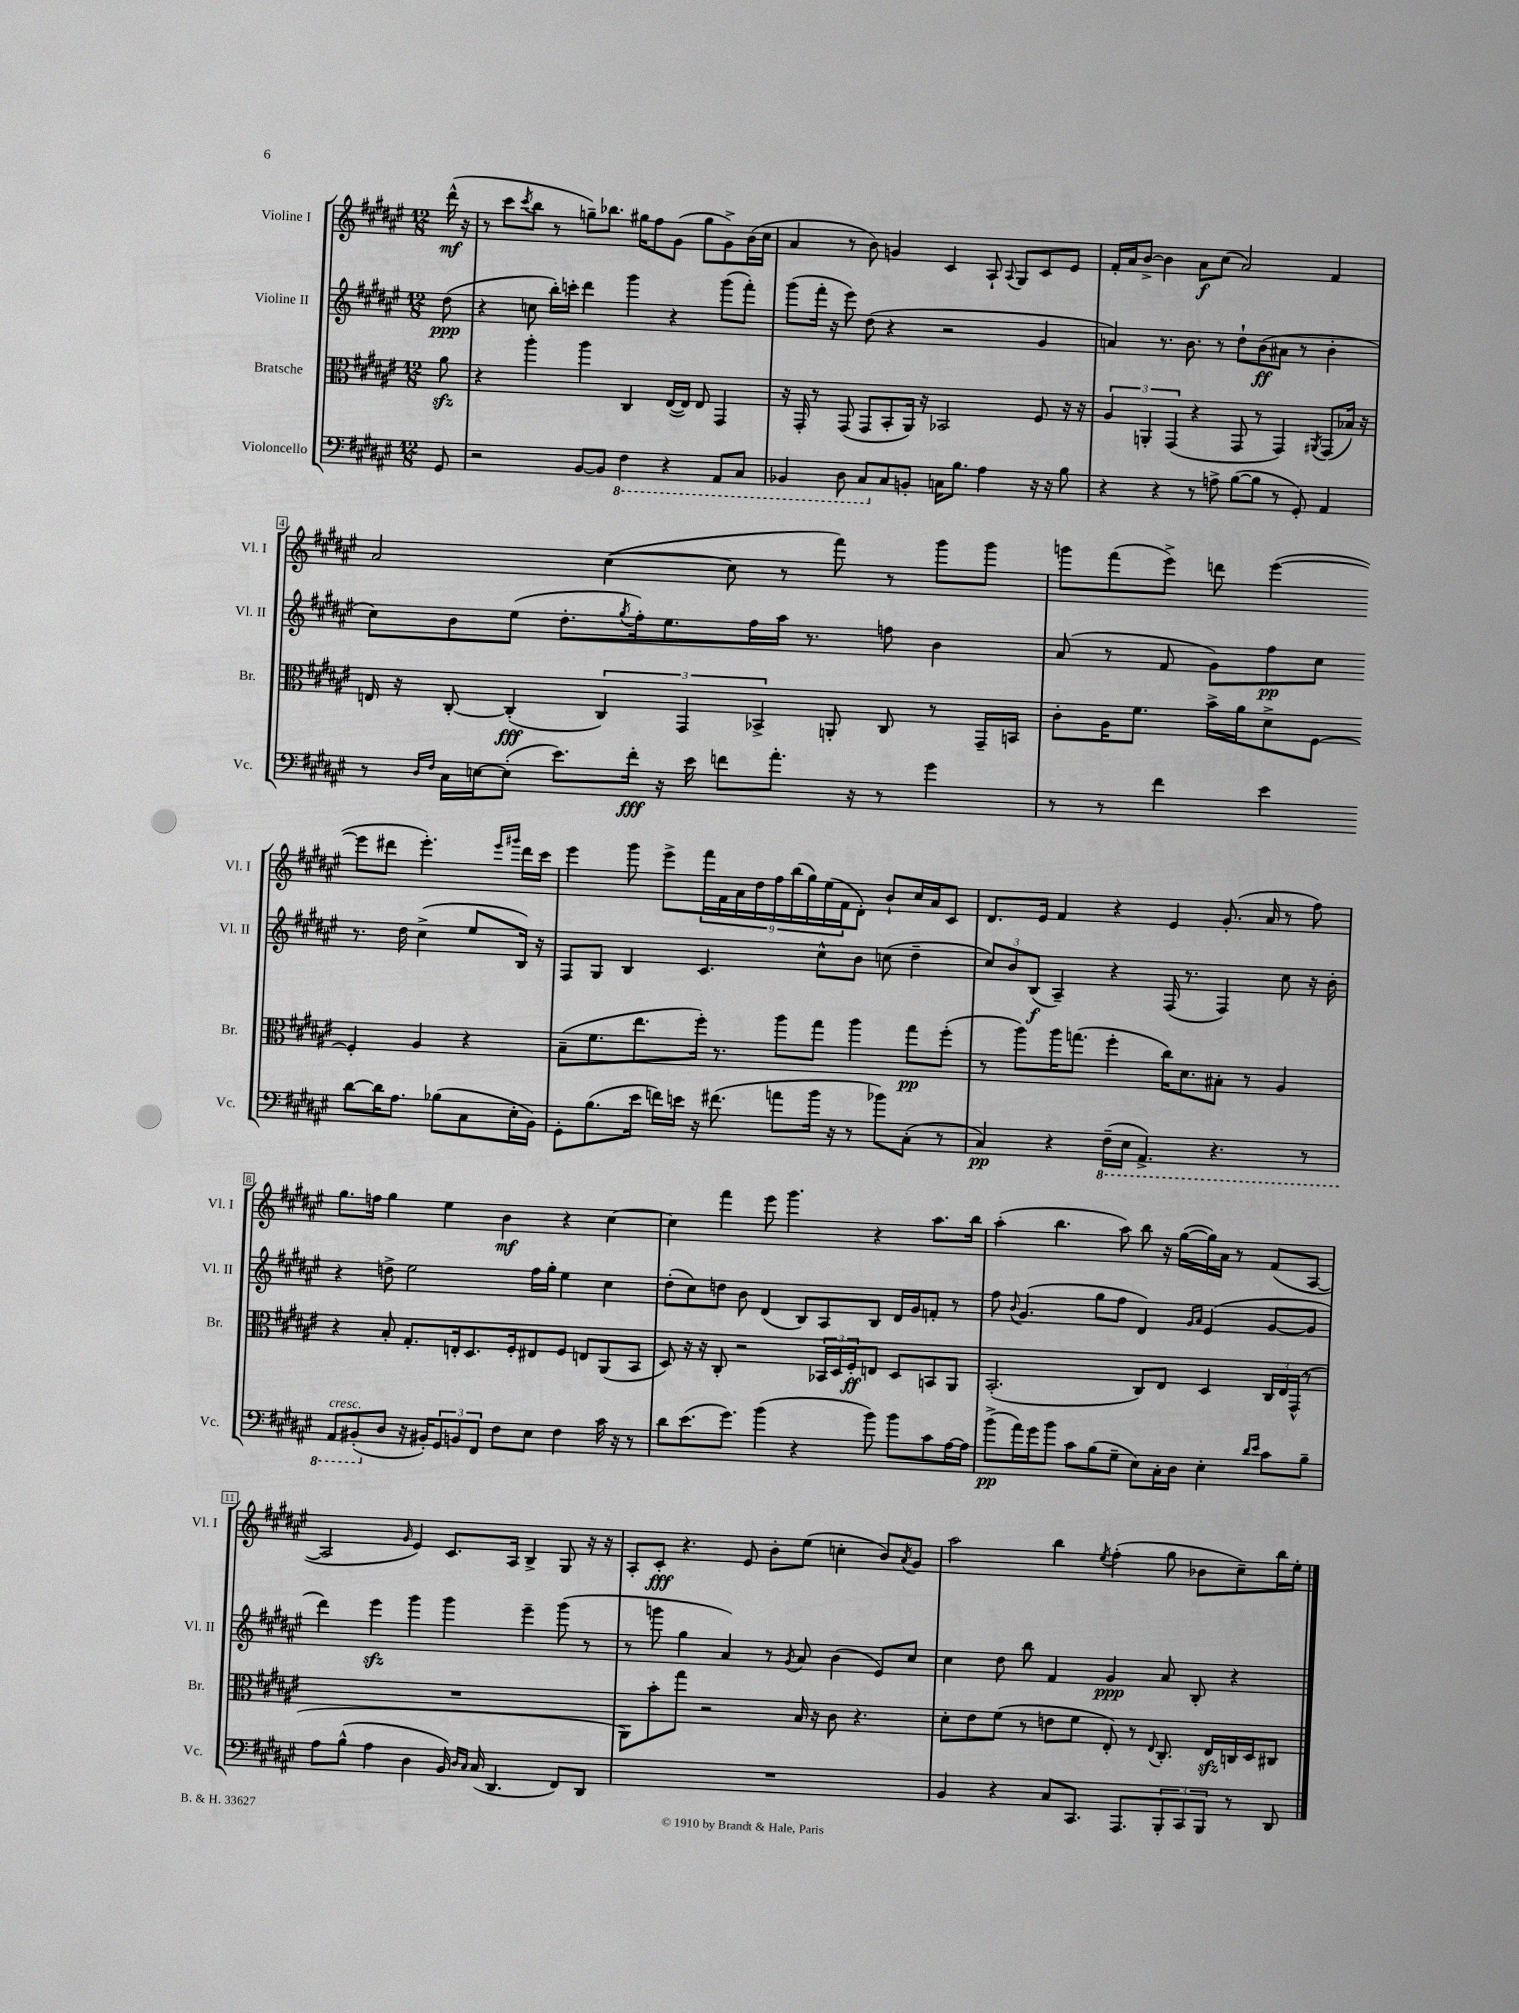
<<
\new StaffGroup <<
\new Staff = "s0" \with { instrumentName = "Violine I" shortInstrumentName = "Vl. I" } {
    \clef treble \key fis \major \numericTimeSignature \time 12/8 \partial 8
    dis'''16-^\mf( r16 |
    r8 cis'''8 \acciaccatura { cis'''8 } b''8 r8 g''8--) bes''8. gis''16 fis''8 gis'8( gis''8 gis'8->) b'16( cis''16 |
    ais'4 r8 b'8) g'4 cis'4 ais8-! \appoggiatura { ais8 } gis8 cis'8 eis'8 |
    fis'16-. ais'16 b'8~-> b'4 ais'8\f cis''8( ais'2) fis'4 |
    ais'2 cis''4~( cis''8 r8 fis'''8) r8 gis'''8 gis'''8 |
    g'''8 fis'''8( eis'''8->) d'''8 eis'''4~( eis'''8 dis'''8 eis'''4.-.) \grace { eis'''16 gis'''16 } dis'''16 cis'''16 |
    eis'''4 gis'''8 eis'''8-> \tuplet 9/8 { fis'''16 fis'16 ais'16 dis''16 fis''16 b''16( gis''16) eis''16( fis'16 } dis'8-.) b'8-! cis''16 ais'16 cis'8 |
    dis'8. eis'16 fis'4 r4 eis'4 gis'8.-.( ais'16 r8 fis''8) |
    gis''8. f''16 gis''4 eis''4 b'4\mf r4 cis''4~ |
    cis''4 fis'''4 eis'''8 gis'''4. r4 ais''8. b''16 |
    ais''4-.( b''4. ais''8) b''8 r16 gis''16~( gis''16) ais'16 r8 fis'8( ais8~ |
    ais2 \grace { gis'16 } eis'4) cis'8. ais16 b4-> gis8 r16 r16 |
    ais8-. cis'8-.\fff r4. eis'8 b'8-. eis''8( c''4-. b'8) \acciaccatura { ais'8 } gis'8 |
    ais''2 b''4 \acciaccatura { eis''8 } fis''4-.( gis''8 bes'8 cis''8--) b''16 eis''16-. \bar "|." |
}
\new Staff = "s1" \with { instrumentName = "Violine II" shortInstrumentName = "Vl. II" } {
    \clef treble \key fis \major \numericTimeSignature \time 12/8 \partial 8
    dis''8\ppp( |
    r4 c''8 b''16-.) c'''16-. dis'''4 gis'''4 r4 gis'''8( fis'''8-.) |
    gis'''8( fis'''16-. r16 eis'''8) dis''8( r4 r2 gis'4 |
    a'4) r8. b'8. r8 dis''8-! b'8\ff( ais'8 r8 b'4-. |
    cis''8) b'8 eis''8( dis''8.-. \acciaccatura { gis''8 } fis''16-.) eis''8. fis''16 ais''16 r8. f''8 b'4 |
    ais'8( r8 fis'8 gis'8) fis''8\pp cis''8 r8. dis''16 cis''4->( eis''8 b16) r16 |
    fis8 gis8 b4 cis'4. cis''8-^ b'8 c''8( dis''4-- |
    \tuplet 3/2 { cis''8) b'8 b8\f( } ais4--) r4 fis16( r8. fis4) cis''8 r16 b'16-. |
    r4 d''8-> eis''2 fis''16 gis''16-. eis''4 cis''4 |
    dis''8-.( cis''8) d''8 b'8 dis'4( b8) ais8 b8 dis'16 gis'16 f'8-. r8 |
    fis''8 \appoggiatura { b'8 } gis'4.( gis''8 fis''8 dis'4) \grace { gis'16 ais'16 } eis'4( gis'8~ gis'8 |
    dis'''4) eis'''4\sfz gis'''4 gis'''4 eis'''4-- gis'''8( r8 |
    r8 g'''8 gis''4 ais'4) r8 \acciaccatura { gis'8 } ais'8 b'4( eis'8) cis''8 |
    cis''4 dis''8 b''8 fis'4 gis'4\ppp ais'8 b8-. r4 \bar "|." |
}
\new Staff = "s2" \with { instrumentName = "Bratsche" shortInstrumentName = "Br." } {
    \clef alto \key fis \major \numericTimeSignature \time 12/8 \partial 8
    ais'8\sfz |
    r4 ais''4-. ais''4 cis4 eis16~( eis16) eis8 gis,4 |
    r16 gis,16-. r8 gis,8( gis,8 b,8-. ais,16) r16 bes,2 fis8 r16 r16 |
    \tuplet 3/2 { ais4 a,4-. gis,4( } r4 gis,8 r8 gis,4) \acciaccatura { ais,8 } gis,8( bes16) r16 |
    e16 r16 cis8~-. cis4-.\fff( \tuplet 3/2 { cis4) gis,4 bes,4-> } a,8-. cis8 r8 gis,16-- b,16 |
    cis'8-. ais16 fis'8. b'16-> ais'16 dis'8-> fis8~ fis4-. ais4 r4 |
    b8--( fis'8. eis''8. fis''16-.) r8. ais''8 gis''8 ais''4 gis''8\pp fis''8-.( |
    r8 ais''8) ais''16 g''8.( fis''4-. cis''16) dis'8. bis8-. r8 ais4 |
    r4 b8-. gis8.-. e16-. dis8. fis16-. eis8 fis8 e8 ais,8( b,8 |
    dis8) r16 r16 cis8-. r2 \tuplet 3/2 { bes,16 dis16 fis16-.\ff } e8 dis8 b,8 ais,8 |
    b,2.-.( cis8) eis8 dis4 \tuplet 3/2 { cis16 eis16 gis,16-^( } r8 |
    R1. |
    ais,8) b'8-. gis''8 r2 b16 r16 cis'8 r4. |
    dis'8-. eis'8 fis'8( r8 e'8 fis'8 eis8-.) r8 \appoggiatura { eis8 } cis8.-. eis16\sfz c16 dis16 cis8 \bar "|." |
}
\new Staff = "s3" \with { instrumentName = "Violoncello" shortInstrumentName = "Vc." } {
    \clef bass \key fis \major \numericTimeSignature \time 12/8 \partial 8
    gis,8 |
    r2 b,8~ b,8 \ottava #-1 fis,4 r4 ais,,8 cis,8 |
    bes,,4 dis,8 cis,8 \ottava #0 cis8 b,!8-. c16 b8. ais4 r16 r16 b8 |
    r4 r4 r8 a8-> b8~( b8 r8 gis,8-.) ais,4 |
    r8 \grace { dis16 fis16 } cis16 e16~ e8-.( eis'8.) fis'16-.\fff r16 eis'16 f'8 ais'8.-. r16 r8 gis'4 |
    r8 r8 fis'4 eis'4 dis'8~ dis'16 ais8. bes8( cis8 eis16-. b,16) |
    gis,8-. b8.( eis'16 f'16) e'16 r16 fis'8.( a'8 b'16 r16 r8 bes'8) cis8-.( r8 |
    cis4\pp) r4 \ottava #-1 fis,16--( eis,16 ais,,4.->) r4. r8 |
    ais,,8^\markup { \italic "cresc." } bis,,8-.( \ottava #0 dis8 r16 bis,16-.) \tuplet 3/2 { gis,8 b,8 fis,8 } fis8 eis8 fis4 cis'16 r16 r8 |
    dis'8 eis'8.( gis'8.) b'4( r4 b'8) b'8 cis'8 ais16~ ais16 |
    b'8->\pp( ais'16) gis'16 b'8 cis'8 b8( gis8-- eis8) cis16-. dis16 eis4-. \grace { dis'16 eis'16 } cis'8 b8-- |
    ais8 b8-^( ais4 dis4 b,16) \grace { dis16 cis16 } cis16( dis,4. fis,8) dis,8 |
    R1. |
    b,4 r4 cis8 cis,8. ais,,8. \tuplet 3/2 { b,,8-. cis,8 b,,8 } r8 dis,8 \bar "|." |
}
>>
>>
\layout { \context { \Score \override BarNumber.stencil = #(make-stencil-boxer 0.1 0.3 ly:text-interface::print) } }
